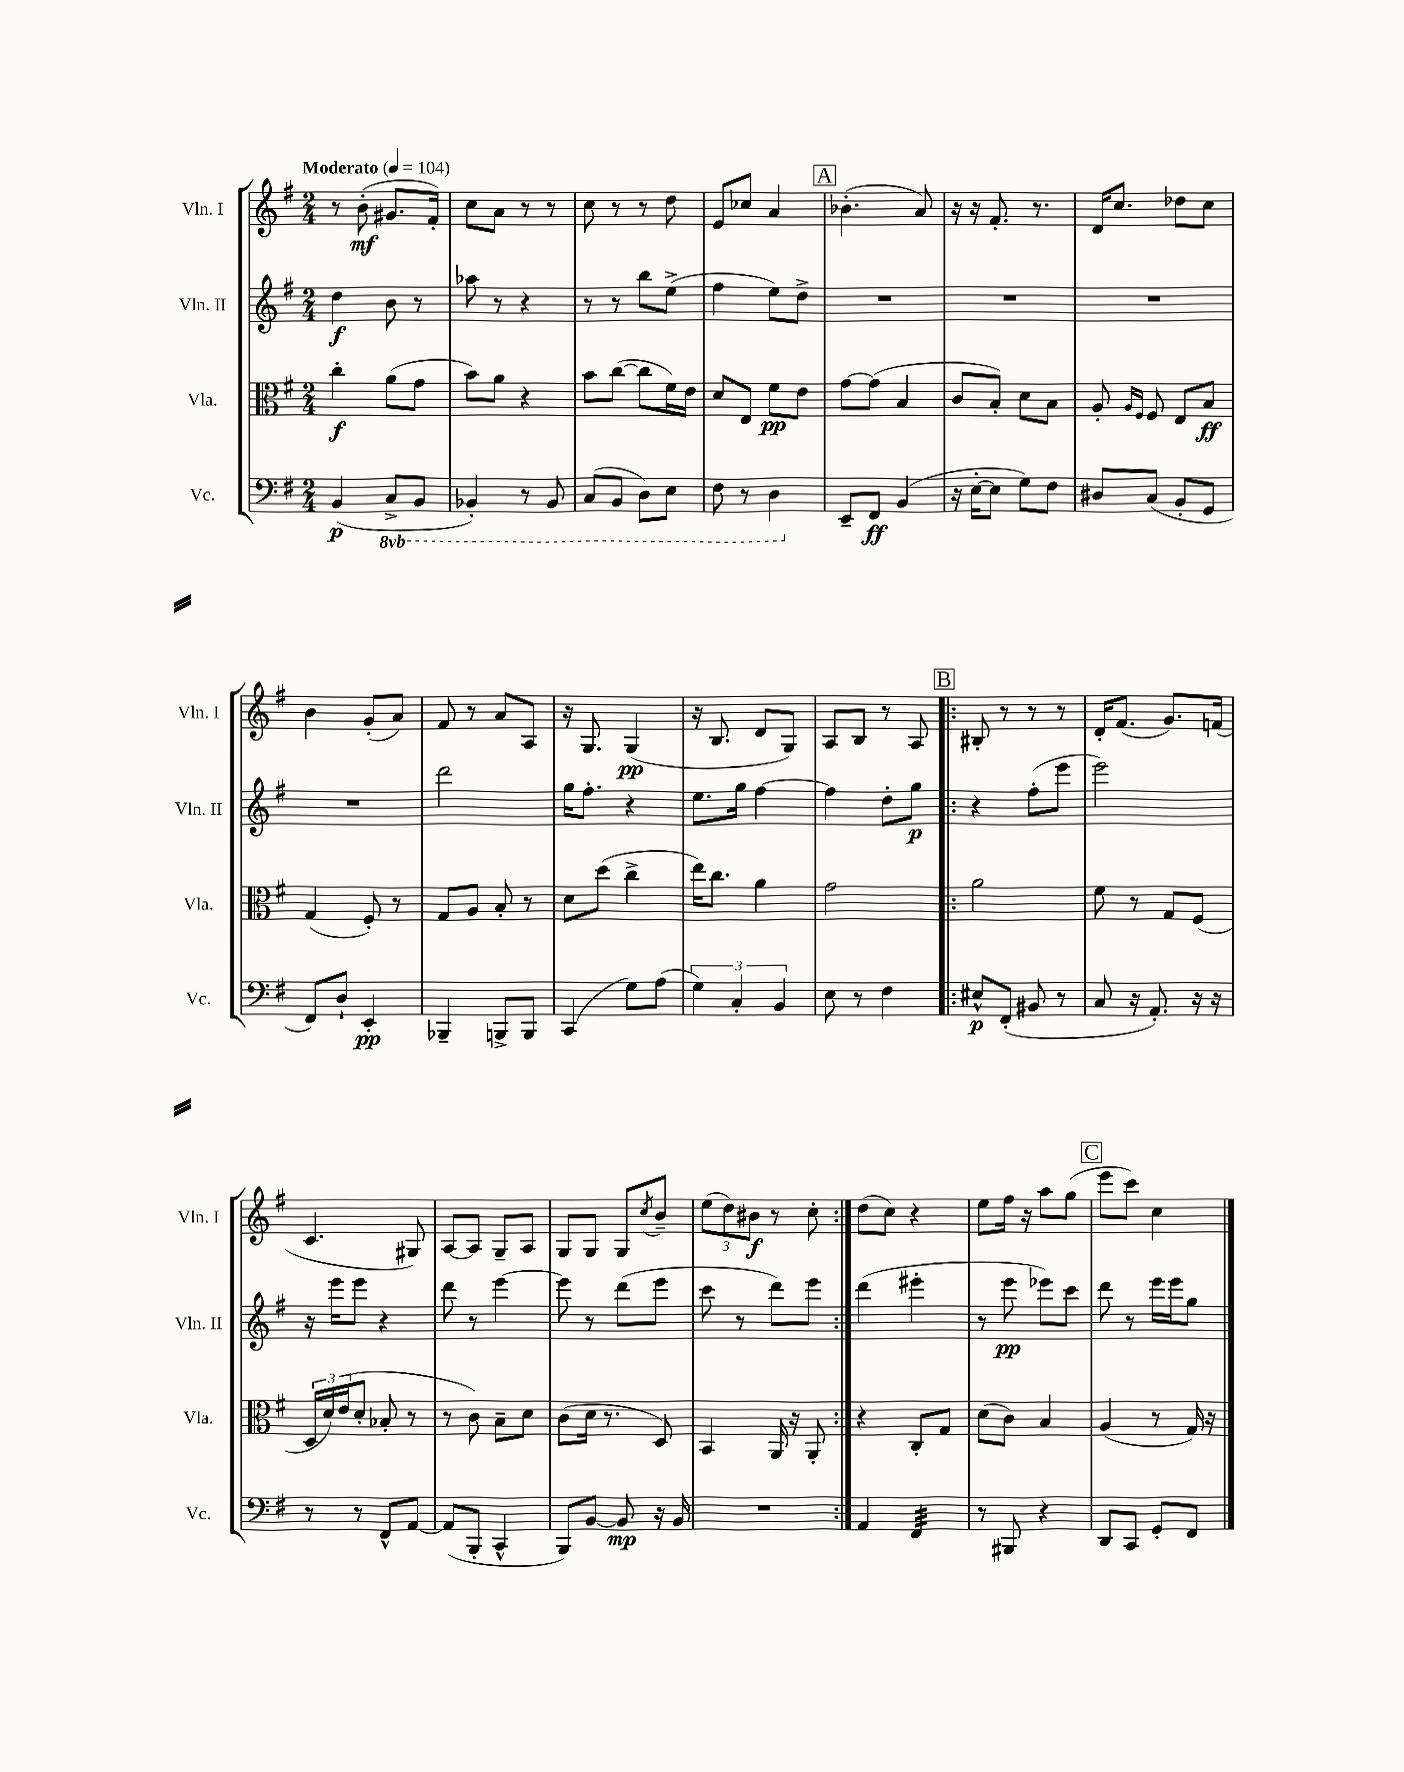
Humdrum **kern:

**kern	**kern	**kern	**kern
*staff4	*staff3	*staff2	*staff1
*clefF4	*clefC3	*clefG2	*clefG2
*k[f#]	*k[f#]	*k[f#]	*k[f#]
*M2/4	*M2/4	*M2/4	*M2/4
*MM104	*MM104	*MM104	*MM104
(4BB	4cc'	4dd	8r
.	.	.	(8b'
8CC^	(8a	8b	8.g#
8BBB	8g	8r	.
.	.	.	16f#')
=	=	=	=
4BBB-')	8b)	8aa-	8cc
.	8a	8r	8a
8r	4r	4r	8r
8BBB-	.	.	8r
=	=	=	=
(8CC	8b	8r	8cc
8BBB	([8cc	8r	8r
8DD)	8cc]	8bb	8r
8EE	16f#)	(8ee^	8dd
.	16e	.	.
=	=	=	=
8FF#	8d	4ff#	8e
8r	8E	.	8cc-
4DD	8f#	8ee)	4a
.	8e	8dd^	.
=	=	=	=
8EE~	[8g	2r	(4.b-'
8FF#	(8g]	.	.
(4BB	4B	.	.
.	.	.	8a)
=	=	=	=
16r	8c	2r	16r
[16E'	.	.	16r
8E]	8B')	.	8.f#'
8G)	8d	.	.
.	.	.	8.r
8F#	8B	.	.
=	=	=	=
8D#	8A'	2r	16d
.	.	.	8.cc
.	16qqA	.	.
.	16qqF#	.	.
(8C	8F#	.	.
8BB'	8E	.	8dd-
8GG	8B	.	8cc
=	=	=	=
8FF#)	(4G	2r	4b
8D`	.	.	.
4EE'	8F#')	.	(8g'
.	8r	.	8a)
=	=	=	=
4BBB-~	8G	2ddd	8f#
.	8A	.	8r
8BBB^	8B'	.	8a
8BBB	8r	.	8A
=	=	=	=
(4CC	8d	16gg	16r
.	.	8.ff#'	8.G
.	(8dd	.	.
8G)	4cc^	4r	(4G
(8A	.	.	.
=	=	=	=
6G)	16ee)	8.ee	16r
.	8.cc	.	8.B
6C'	.	.	.
.	.	16gg	.
.	4a	[4ff#	8d
6BB	.	.	.
.	.	.	8G)
=	=	=	=
8E	2g	4ff#]	8A
8r	.	.	8B
4F#	.	8dd'	8r
.	.	8gg	8A
=!|:	=!|:	=!|:	=!|:
8E#^^	2a	4r	8B#'
(8FF#'	.	.	8r
8BB#	.	(8ff#'	8r
8r	.	8eee	8r
=	=	=	=
8C	8f#	2eee)	16d'
.	.	.	(8.f#
16r	8r	.	.
8.AA')	.	.	.
.	8G	.	8.g)
16r	(8F#	.	.
16r	.	.	(16f
=	=	=	=
8r	24D	16r	4.c
.	24d)	.	.
.	.	16eee	.
.	(24e	.	.
8r	8d'	8eee	.
8FF#^^	8B-'	4r	.
[8AA	8r	.	8G#)
=	=	=	=
(8AA]	8r	8ddd	[8A
8BBB'	8c)	8r	8A]
4CC^^	8B~	[4eee	8G~
.	8d	.	8A
=	=	=	=
8BBB)	(8c	8eee]	8G
[8BB	16d	8r	8G
.	8.r	.	.
8BB]	.	(8ddd	8G
.	.	.	8qcc
16r	8D)	8eee	8b~
16BB	.	.	.
=	=	=	=
2r	4BB	8ccc	(12ee
.	.	.	12dd)
.	.	8r	.
.	.	.	12b#
.	16AA	8ddd)	8r
.	16r	.	.
.	8AA'	8eee	8cc'
=:|!	=:|!	=:|!	=:|!
4AA	4r	(4ddd	(8dd
.	.	.	8cc)
4FF#	8C'	4eee#'	4r
.	8G	.	.
=	=	=	=
8r	(8d	8r	8ee
8BBB#	8c)	8eee	16ff#
.	.	.	16r
4r	4B	8eee-)	8aa
.	.	8ccc	(8gg
=	=	=	=
8DD	(4A	8ddd	8eee
8CC	.	8r	8ccc)
8GG'	8r	16eee	4cc
.	.	16eee	.
8FF#	16G)	8gg	.
.	16r	.	.
==	==	==	==
*-	*-	*-	*-
